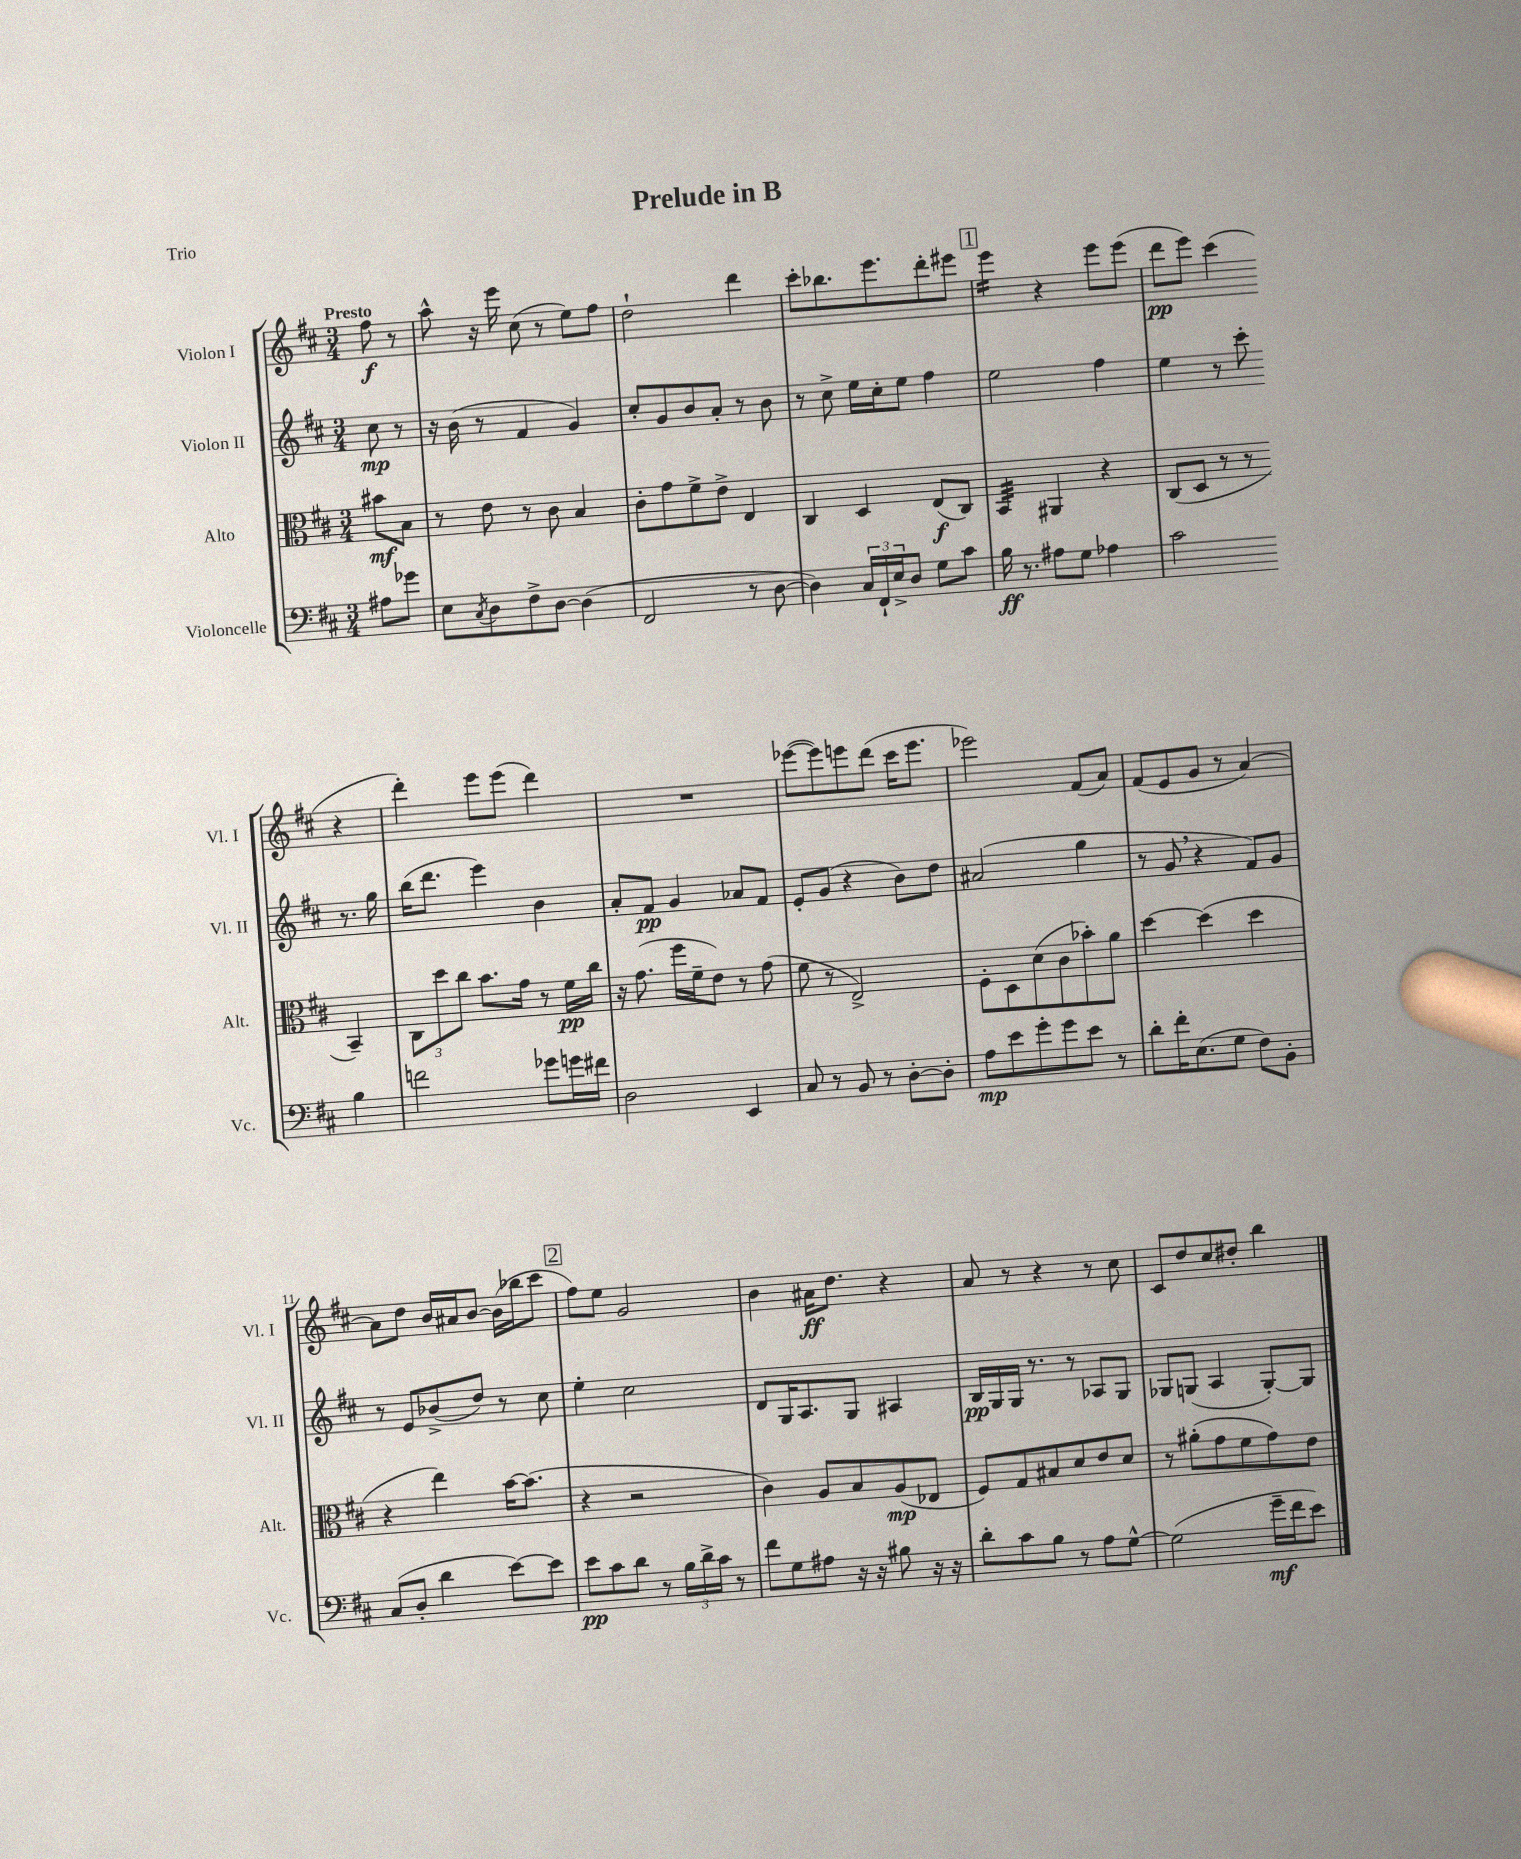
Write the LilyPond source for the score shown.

\header { title = "Prelude in B" piece = "Trio" }
<<
\new StaffGroup <<
\new Staff = "s0" \with { instrumentName = "Violon I" shortInstrumentName = "Vl. I" } {
    \clef treble \key d \major \numericTimeSignature \time 3/4 \partial 4 \tempo "Presto"
    fis''8\f r8 |
    a''8-^ r16 e'''16 cis''8( r8 e''8) fis''8 |
    d''2-! d'''4 |
    cis'''8-. bes''8. e'''8. d'''8-. eis'''8 |
    \mark \markup { \box "1" } e'''4:16 r4 e'''8 e'''8( |
    d'''8\pp e'''8) cis'''4( r4 |
    d'''4-.) e'''8 e'''8( d'''4) |
    R2. |
    ees'''8~( ees'''8) e'''8 d'''8( cis'''16 e'''8. |
    ees'''2) fis'8( a'8) |
    fis'8( e'8 g'8 r8 a'4~) |
    a'8 d''8 b'16 ais'16 b'8~ b'16( bes''16 cis'''8 |
    \mark \markup { \box "2" } fis''8) e''8 g'2 |
    b'4 ais'16\ff d''8. r4 |
    a'8 r8 r4 r8 cis''8 |
    cis'8 d''8 cis''8 dis''8-. b''4 \bar "|." |
}
\new Staff = "s1" \with { instrumentName = "Violon II" shortInstrumentName = "Vl. II" } {
    \clef treble \key d \major \numericTimeSignature \time 3/4 \partial 4
    cis''8\mp r8 |
    r16 b'16( r8 fis'4 g'4) |
    cis''8-. g'8 b'8 a'8-. r8 b'8 |
    r8 cis''8-> e''16 cis''16-. e''8 fis''4 |
    \mark \markup { \box "1" } e''2 fis''4 |
    e''4 r8 cis'''8-. r8. g''16 |
    b''16( d'''8. e'''4) b'4 |
    a'8-. fis'8\pp g'4 aes'8 fis'8 |
    e'8-. g'8( r4 b'8) d''8 |
    ais'2( g''4 |
    r8 g'8 \breathe r4 fis'8) g'8 |
    r8 e'8 bes'8->( d''8) r8 cis''8 |
    \mark \markup { \box "2" } e''4-. cis''2 |
    d'8 g16 a8. g8 ais4 |
    b16\pp g16 g16 r8. r8 aes8 g8 |
    ges8 g8( a4 g8~-.) g8 \bar "|." |
}
\new Staff = "s2" \with { instrumentName = "Alto" shortInstrumentName = "Alt." } {
    \clef alto \key d \major \numericTimeSignature \time 3/4 \partial 4
    bis'8\mf b8 |
    r8 e'8 r8 cis'8 b4 |
    cis'8-. g'8 fis'8-> e'8-> e4 |
    cis4 d4 e8\f( cis8) |
    \mark \markup { \box "1" } b,4:32 ais,4 r4 |
    cis8( d8 r8 r8 b,4--) |
    \tuplet 3/2 { cis8 d''8 cis''8 } b'8. g'16 r8 fis'16\pp cis''16 |
    r16 g'8.( fis''16 fis'16-- e'8) r8 g'8( |
    fis'8 r8 e2->) |
    fis8-. d8 d'8( cis'8 bes'8-.) a'8 |
    d''4~ d''4( d''4 |
    r4 e''4) b'16~ b'8.( |
    \mark \markup { \box "2" } r4 r2 |
    cis'4) a8 b8 a8\mp( ees8 |
    fis8) g8 bis8 d'8 e'8 d'8 |
    r8 ais'8-.( g'8 fis'8 g'8) e'8 \bar "|." |
}
\new Staff = "s3" \with { instrumentName = "Violoncelle" shortInstrumentName = "Vc." } {
    \clef bass \key d \major \numericTimeSignature \time 3/4 \partial 4
    ais8 ges'8 |
    e8 \acciaccatura { cis8 } d8 fis8-> d8~ d4( |
    fis,2 r8 d8~ |
    d4) \tuplet 3/2 { cis16 fis,16-! e16-> } d8 g8 cis'8 |
    \mark \markup { \box "1" } b16\ff r8. ais8 g8 aes4 |
    cis'2 b4 |
    f'2 ges'8 g'16 fis'16 |
    d2 e,4 |
    cis8 r8 b,8 r8 d8~-. d8-. |
    a8\mp e'8 g'8-. g'8 e'8 r8 |
    d'8-. fis'16-. e8.( g8 fis8) b,8-. |
    cis8( d8-. d'4 e'8~) e'8 |
    \mark \markup { \box "2" } e'8\pp cis'8 d'8 r8 \tuplet 3/2 { b16 d'16-> cis'16 } r8 |
    fis'8 g8 ais8 r16 r16 bis8 r16 r16 |
    d'8-. cis'8 b8 r8 a8 g8~-^ |
    g2( g'16--\mf fis'16 e'8) \bar "|." |
}
>>
>>
